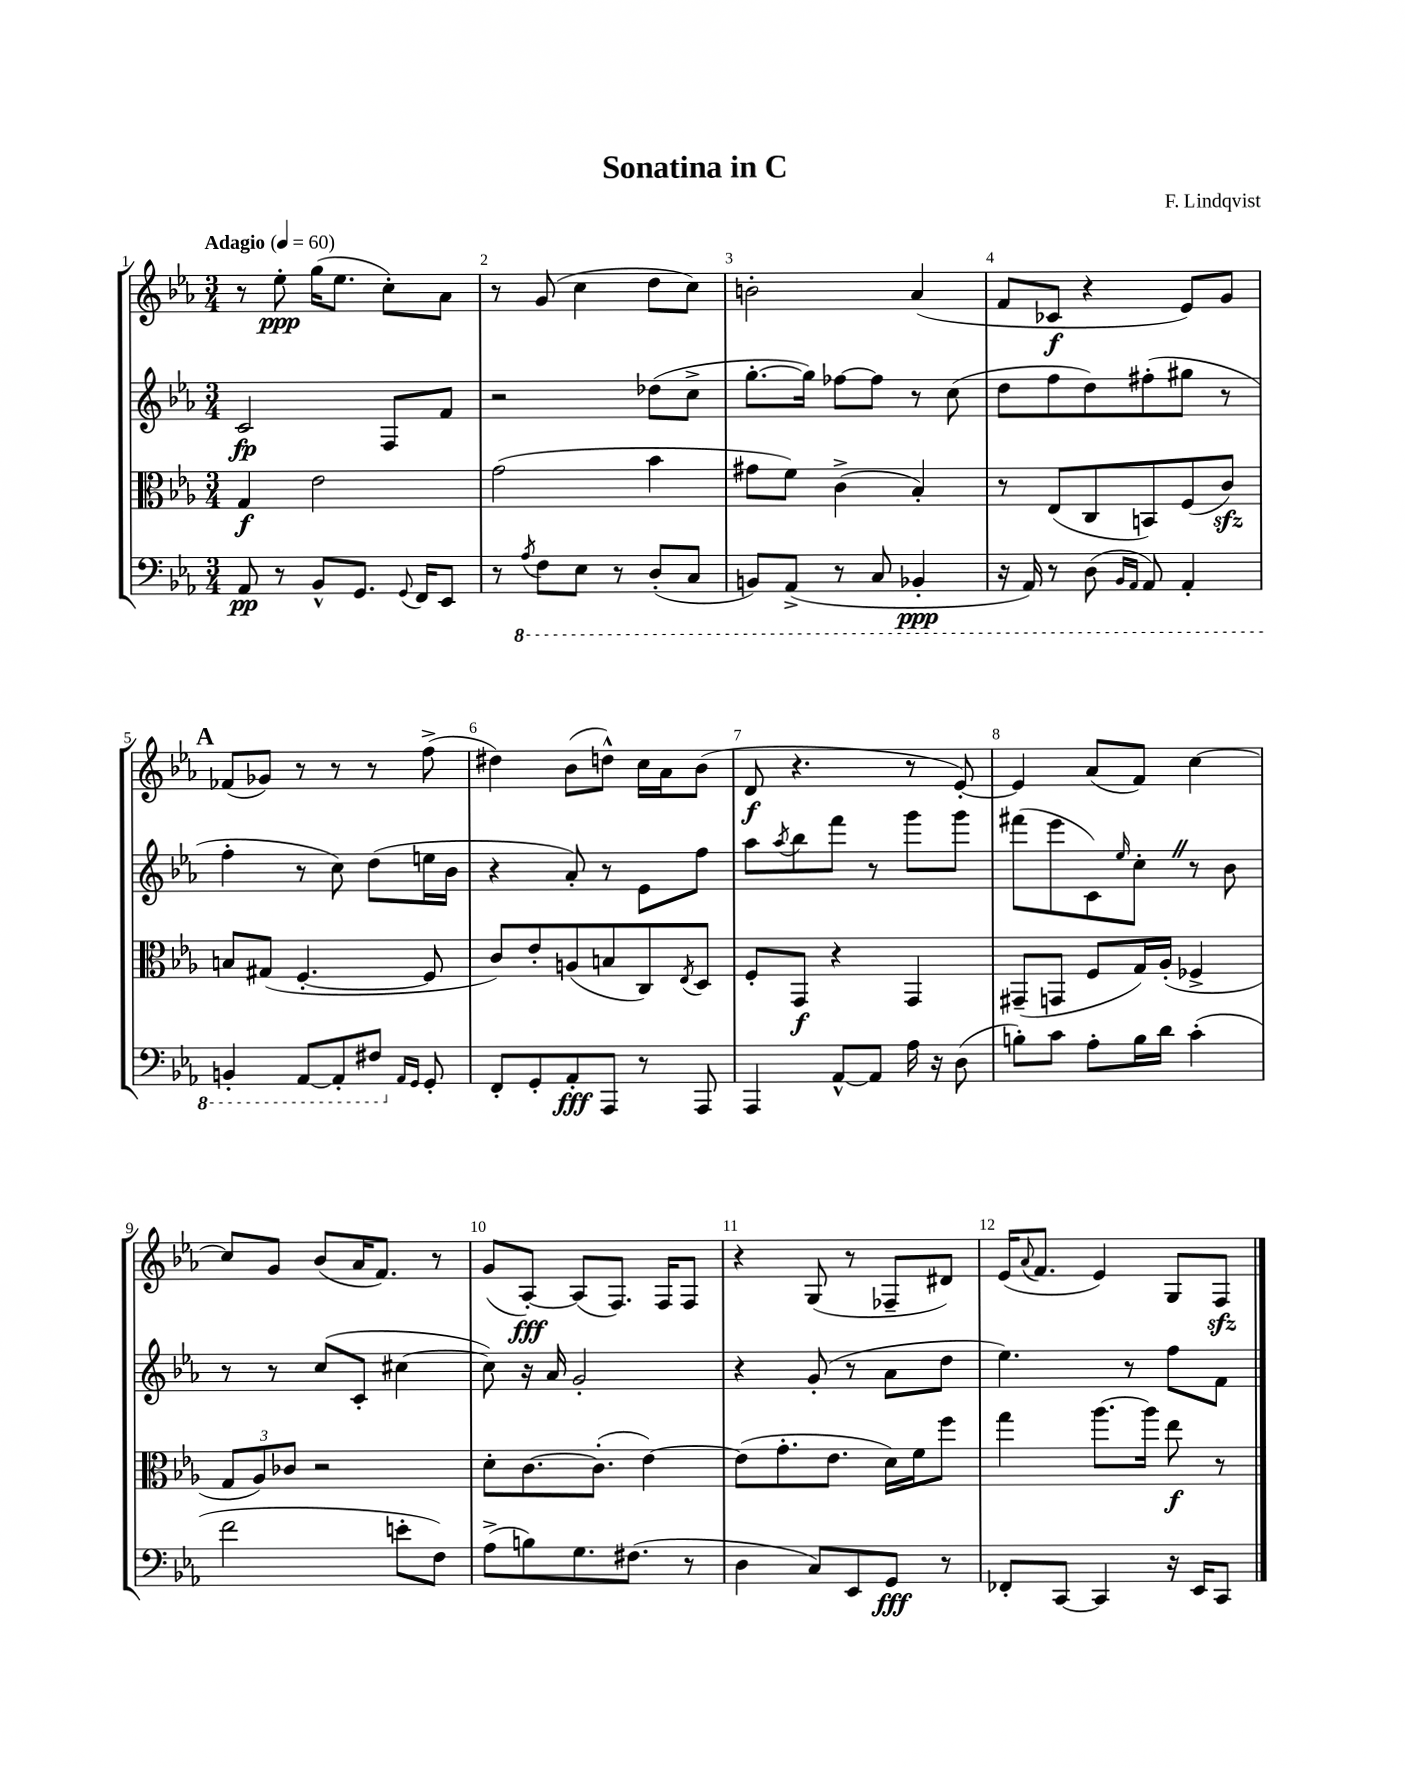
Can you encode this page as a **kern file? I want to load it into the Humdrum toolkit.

**kern	**kern	**kern	**kern
*staff4	*staff3	*staff2	*staff1
*clefF4	*clefC3	*clefG2	*clefG2
*k[b-e-a-]	*k[b-e-a-]	*k[b-e-a-]	*k[b-e-a-]
*M3/4	*M3/4	*M3/4	*M3/4
*MM60	*MM60	*MM60	*MM60
8AA-	4G	2c	8r
8r	.	.	8ee-'
8BB-^^	2e-	.	(16gg
.	.	.	8.ee-
8.GG	.	.	.
.	.	8F	8cc')
8qqGG	.	.	.
16FF	.	.	.
8EE-	.	8f	8a-
=	=	=	=
8r	(2g	2r	8r
8qAA-	.	.	.
8FF	.	.	(8g
8EE-	.	.	4cc
8r	.	.	.
(8DD'	4b-	(8dd-	8dd
8CC	.	8cc^	8cc)
=	=	=	=
8BBB)	8g#	[8.gg'	2b'
(8AAA-^	8f)	.	.
.	.	16gg])	.
8r	(4c^	[8ff-	.
8CC	.	8ff-]	.
4BBB-'	4B-')	8r	(4a-
.	.	(8cc	.
=	=	=	=
16r	8r	8dd	8f
16AAA-)	.	.	.
8r	(8E-	8ff	8c-
(8DD	8C	8dd)	4r
16qqBBB-	.	.	.
16qqAAA-	.	.	.
8AAA-)	8BB)	(8ff#'	.
4AAA-'	(8F	8gg#	8e-)
.	8c)	8r	8g
=	=	=	=
4BBB'	8B	4ff'	(8f-
.	(8G#	.	8g-)
[8AAA-	[4.F'	8r	8r
8AAA-']	.	8cc)	8r
8FF#	.	(8dd	8r
16qqAA-	.	.	.
16qqGG	.	.	.
8GG'	8F]	16ee	(8ff^
.	.	16b-	.
=	=	=	=
8FF'	8c)	4r	4dd#)
8GG'	8e-'	.	.
8AA-'	(8A	8a-')	(8b-
8AAA-	8B	8r	8dd^^)
8r	8C)	8e-	16cc
.	.	.	16a-
.	8qE-	.	.
8AAA-	8D	8ff	(8b-
=	=	=	=
4AAA-	8F'	8aa-	8d
.	.	8qaa-	.
.	8GG	8bb-	4.r
[8AA-^^	4r	8fff	.
8AA-]	.	8r	.
16A-	4GG	8ggg	8r
16r	.	.	.
(8D	.	8ggg	[8e-')
=	=	=	=
8B')	(8GG#~	(8fff#	4e-]
8c	8GG	8eee-	.
8A-'	8F	8c)	(8a-
.	.	16qqee-	.
16B	16G)	8cc'	8f)
16d	(16A-'	.	.
(4c'	4F-^	8r	[4cc
.	.	8b-	.
=	=	=	=
2f	12G	8r	8cc]
.	12A-)	.	.
.	.	8r	8g
.	12c-	.	.
.	2r	(8cc	(8b-
.	.	8c'	16a-
.	.	.	8.f)
8e'	.	[4cc#	.
8F)	.	.	8r
=	=	=	=
(8A-^	8d'	8cc#])	(8g
8B)	[8.c	16r	[8A-')
.	.	16a-	.
8.G	.	2g'	(8A-]
.	(8.c']	.	.
.	.	.	8.F)
(8.F#	.	.	.
.	[4e-)	.	.
.	.	.	16F
8r	.	.	8F
=	=	=	=
4D	(8e-]	4r	4r
.	8.g'	.	.
8C)	.	(8g'	(8G
.	8.e-	.	.
8EE-	.	8r	8r
8GG	16d)	8a-	8F-~
.	16f	.	.
8r	8ff	8dd	8d#)
=	=	=	=
8FF-'	4gg	4.ee-)	(16e-
.	.	.	8qqa-
.	.	.	8.f
[8CC	.	.	.
4CC]	[8.aa-	.	4e-)
.	.	8r	.
.	16aa-]	.	.
16r	8ee-	8ff	8G
16EE-	.	.	.
8CC	8r	8f	8F
==	==	==	==
*-	*-	*-	*-
